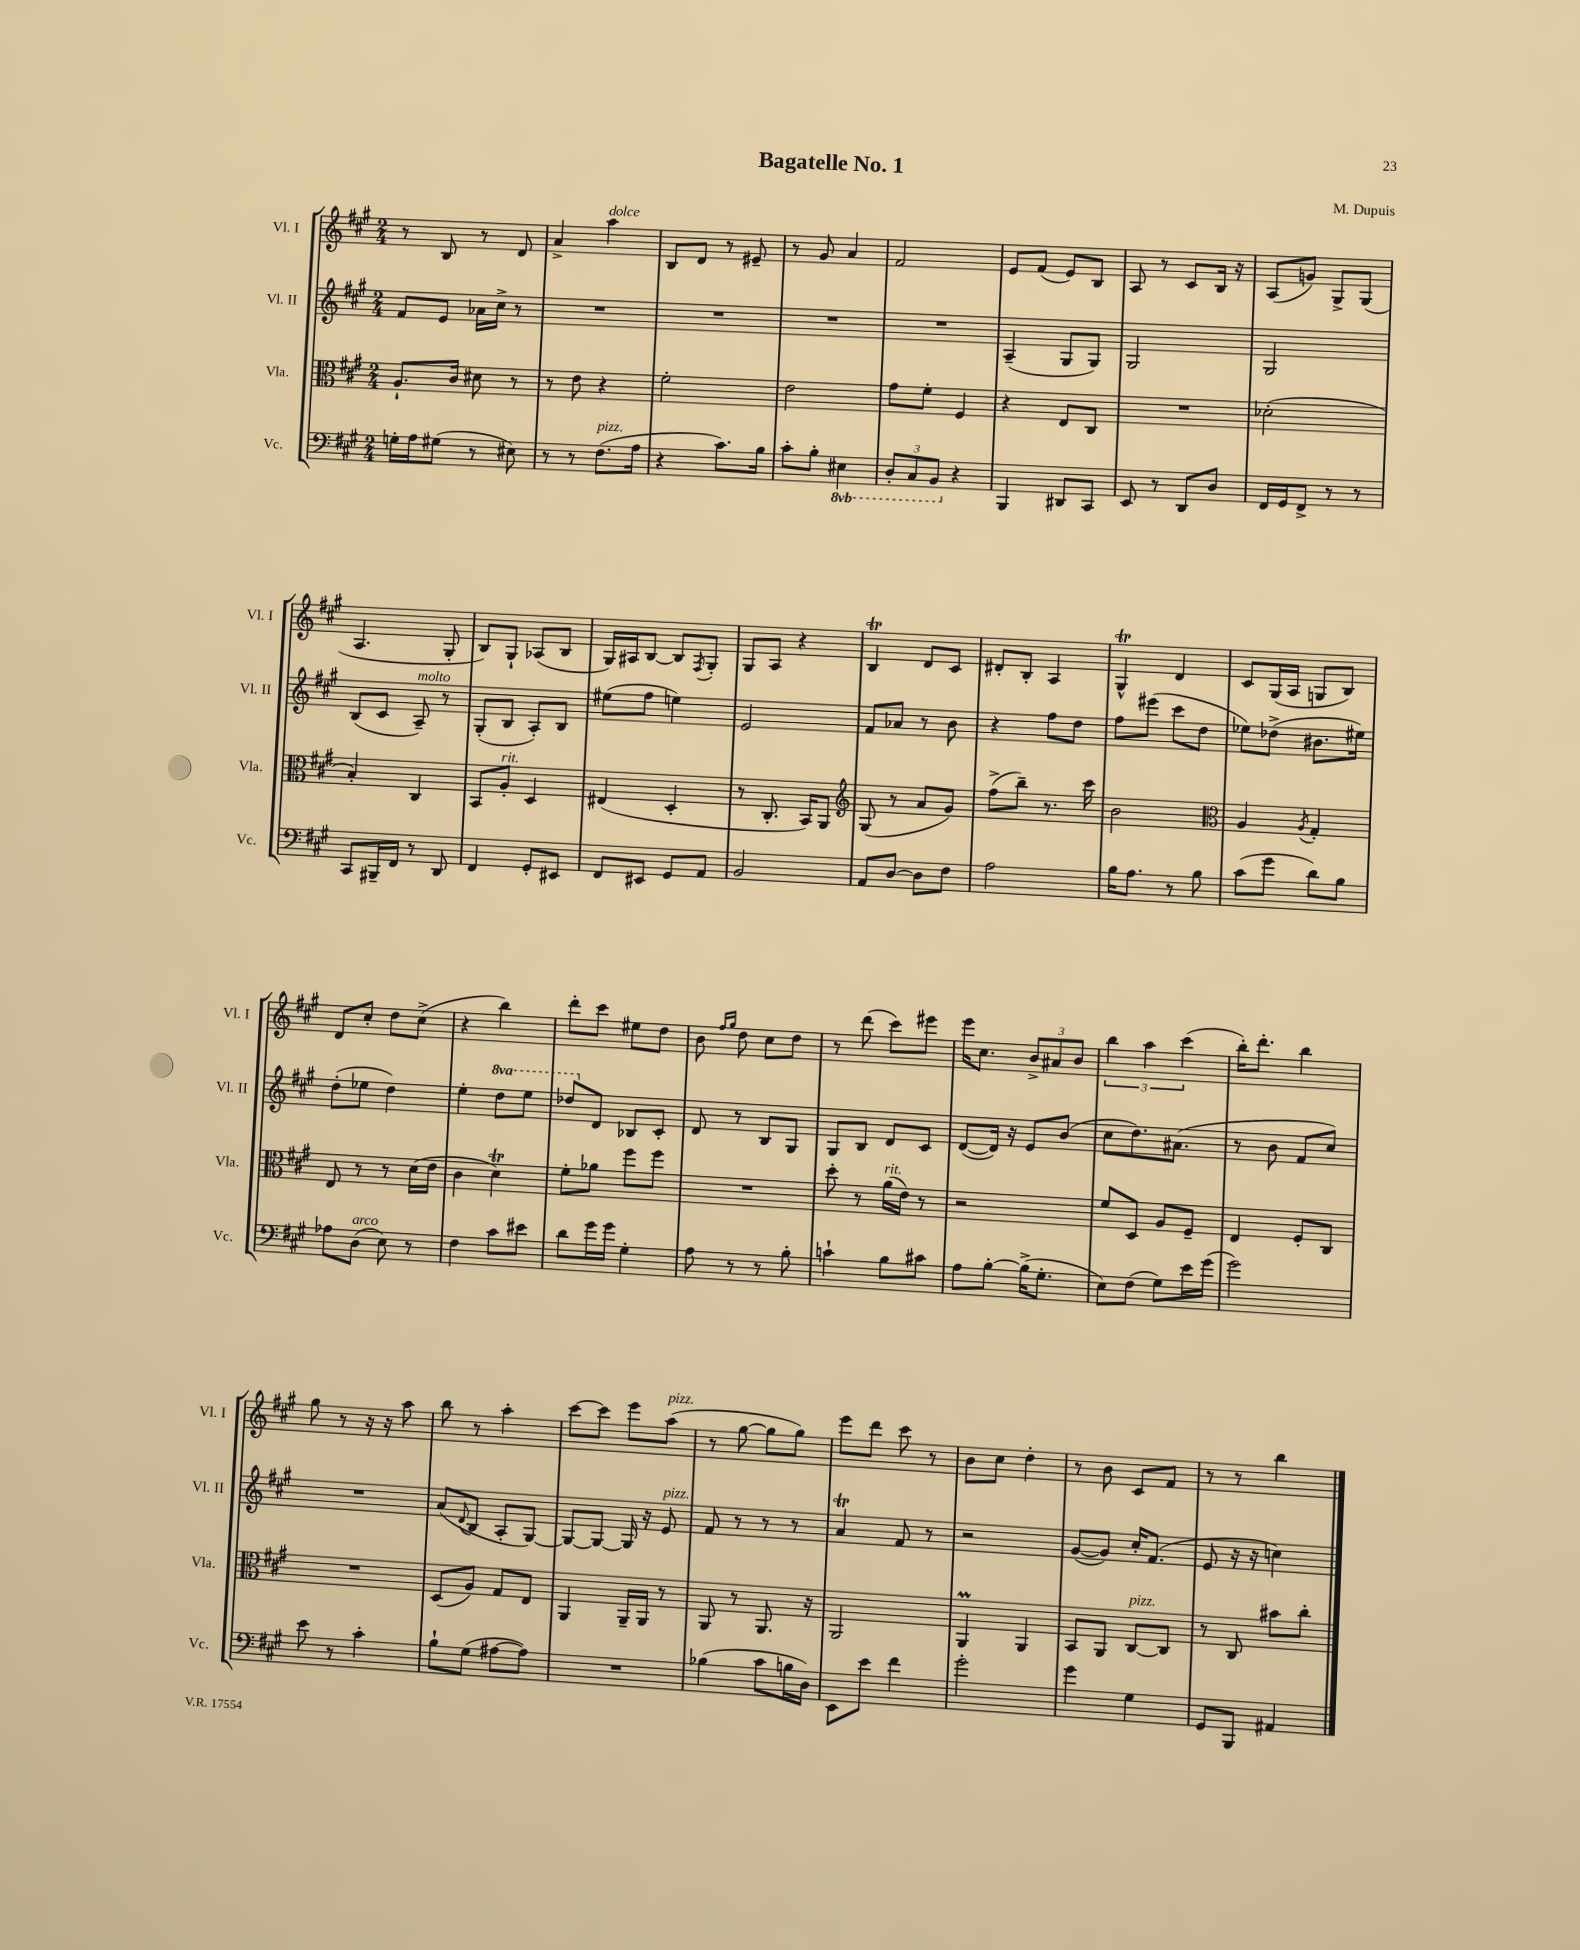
\header { title = "Bagatelle No. 1" composer = "M. Dupuis" }
<<
\new StaffGroup <<
\new Staff = "s0" \with { instrumentName = "Vl. I" shortInstrumentName = "Vl. I" } {
    \clef treble \key a \major \numericTimeSignature \time 2/4
    r8 b8 r8 d'8 |
    a'4-> a''4^\markup { \italic "dolce" } |
    b8 d'8 r8 eis'8-- |
    r8 gis'8 a'4 |
    fis'2 |
    e'8 fis'8( e'8) b8 |
    a8 r8 cis'8 b16 r16 |
    a8( g'8) gis8-> gis8( |
    a4. gis8-. |
    b8) gis8-! aes8( b8 |
    gis16) ais16 b8~ b8 \acciaccatura { fis8 } gis8-. |
    gis8 a8 r4 |
    b4\trill d'8 cis'8 |
    dis'8-. b8-. a4 |
    gis4-^\trill d'4 |
    cis'8 gis16( a16 g8 b8) |
    d'8 cis''8-. d''8 cis''8->( |
    r4 b''4) |
    d'''8-. cis'''8 eis''8 d''8 |
    b'8 \grace { fis''16 gis''16 } d''8 cis''8 d''8 |
    r8 d'''8( cis'''8) eis'''8 |
    e'''16 cis''8. \tuplet 3/2 { b'8-> ais'8 b'8 } |
    \tuplet 3/2 { b''4 a''4 cis'''4( } |
    b''16-.) d'''8.-. b''4 |
    gis''8 r8 r16 r16 a''8 |
    b''8 r8 a''4-. |
    cis'''8~ cis'''8 e'''8 a''8^\markup { \italic "pizz." }( |
    r8 gis''8~ gis''8 gis''8) |
    e'''8 d'''8 cis'''8 r8 |
    b'8 cis''8 d''4-. |
    r8 b'8 cis'8 fis'8 |
    r8 r8 b''4 \bar "|." |
}
\new Staff = "s1" \with { instrumentName = "Vl. II" shortInstrumentName = "Vl. II" } {
    \clef treble \key a \major \numericTimeSignature \time 2/4 \set Staff.ottavationMarkups = #ottavation-simple-ordinals
    fis'8 e'8 aes'16 cis''16-> r8 |
    R2 |
    R2 |
    R2 |
    R2 |
    a4--( gis8 gis8) |
    gis2 |
    gis2 |
    b8( cis'8 a8--^\markup { \italic "molto" }) r8 |
    gis8-.( b8 a8-.) b8 |
    eis''8( fis''8 e''4) |
    e'2 |
    fis'8 aes'8 r8 b'8 |
    r4 fis''8 d''8 |
    fis''8 eis'''8( cis'''8 d''8 |
    ees''8) des''8->( bis'8. eis''16) |
    d''8-.( ees''8 d''4) |
    e''4-. \ottava #1 d'''8 e'''8 |
    des'''8 \ottava #0 d'8 bes8 cis'8-. |
    d'8 r8 b8 gis8 |
    gis8 b8 d'8 cis'8 |
    d'8~( d'16) r16 e'8 b'8( |
    cis''8 d''8.) ais'8.( |
    r8 b'8 fis'8 cis''8) |
    R2 |
    a'8( \appoggiatura { d'8 } b8 a8-. gis8~) |
    gis8~ gis8~ gis16 r16 e'8^\markup { \italic "pizz." } |
    fis'8 r8 r8 r8 |
    a'4\trill fis'8 r8 |
    r2 |
    gis'8~( gis'8) cis''16-. fis'8.( |
    e'8 r16 r16 c''4) \bar "|." |
}
\new Staff = "s2" \with { instrumentName = "Vla." shortInstrumentName = "Vla." } {
    \clef alto \key a \major \numericTimeSignature \time 2/4
    a8.-! cis'16 dis'8 r8 |
    r8 e'8 r4 |
    fis'2-. |
    e'2 |
    gis'8 fis'8-. fis4 |
    r4 e8 cis8 |
    R2 |
    des'2-.( |
    b4-.) cis4 |
    b,8 a8-.^\markup { \italic "rit." } d4 |
    eis4( d4-. |
    r8 cis8.-. b,16) a,8 |
    \clef treble gis8( r8 a'8 gis'8) |
    fis''8->( b''8--) r8. cis'''16 |
    b'2 |
    \clef alto a4 \acciaccatura { a8 } gis4-. |
    e8 r8 r8 d'16( e'16 |
    cis'4 d'4\trill) |
    fis'8-. aes'8 fis''8 fis''8 |
    R2 |
    d''8-. r8 a'16^\markup { \italic "rit." }( e'16) r8 |
    r2 |
    fis'8 d8 a8 fis8-- |
    e4 fis8-. cis8 |
    R2 |
    d8( a8) gis8 e8 |
    a,4 a,16-- a,16 r8 |
    a,8 r8 a,8. r16 |
    a,2 |
    a,4\prall a,4 |
    b,8 a,8 cis8~^\markup { \italic "pizz." } cis8 |
    r8 cis8 bis'8 cis''8-. \bar "|." |
}
\new Staff = "s3" \with { instrumentName = "Vc." shortInstrumentName = "Vc." } {
    \clef bass \key a \major \numericTimeSignature \time 2/4 \set Staff.ottavationMarkups = #ottavation-simple-ordinals
    g16-. a16 gis8( r8 eis8) |
    r8 r8 fis8.^\markup { \italic "pizz." }( a16 |
    r4 cis'8.) b16 |
    cis'8-. b8-. \ottava #-1 eis,4 |
    \tuplet 3/2 { d,8-. cis,8 b,,8 \ottava #0 } r4 |
    b,,4 dis,8 cis,8 |
    e,8 r8 d,8 d8 |
    fis,16 gis,16 fis,8-> r8 r8 |
    cis,8 bis,,16-- fis,16 r8 d,8 |
    fis,4 gis,8-. eis,8 |
    fis,8 eis,8 gis,8 a,8 |
    b,2 |
    a,8 d8~ d8 fis8 |
    a2 |
    b16 a8. r8 b8 |
    cis'8( gis'8 d'8) b8 |
    aes8 d8^\markup { \italic "arco" }( e8) r8 |
    fis4 cis'8 eis'8 |
    d'8 gis'16 gis'16 gis4-. |
    a8 r8 r8 b8-. |
    c'4-! b8 cis'8 |
    a8 b8~-. b16->( gis8.-. |
    e8) fis8( gis8) e'16 gis'16( |
    gis'2) |
    e'8 r8 cis'4-. |
    b8-! gis8( ais8~ ais8) |
    R2 |
    bes4( cis'8 b16 d16) |
    e,8 e'8 fis'4 |
    gis'2-. |
    gis'4 gis4 |
    gis,8 b,,8 ais,4 \bar "|." |
}
>>
>>
\layout { \context { \Score \remove "Bar_number_engraver" } }
